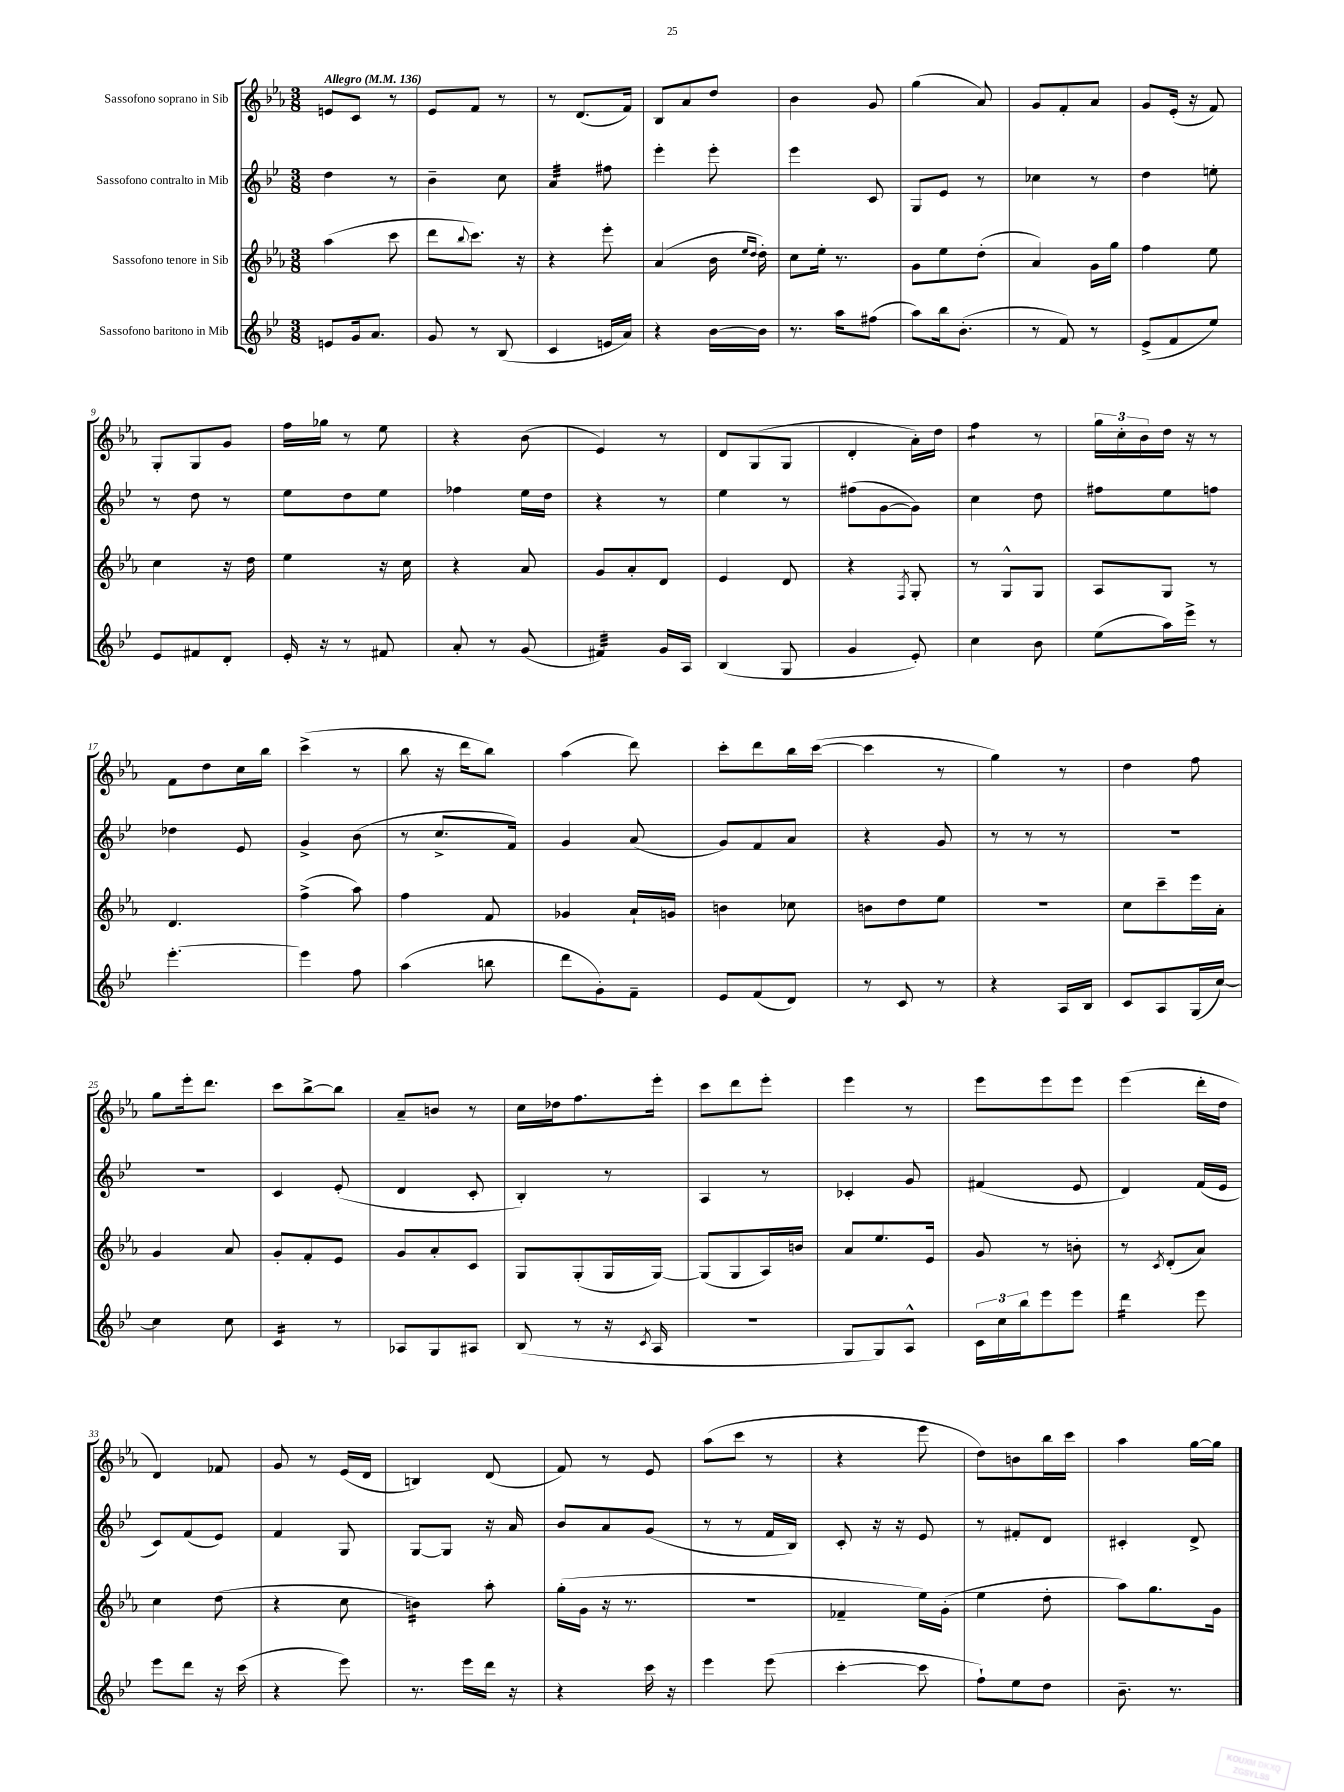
<<
\new StaffGroup <<
\new Staff = "s0" \with { instrumentName = "Sassofono soprano in Sib" } {
    \clef treble \key ees \major \numericTimeSignature \time 3/8 \tempo "Allegro" 4 = 136
    e'8 c'8 r8 |
    ees'8 f'8 r8 |
    r8 d'8.( f'16) |
    bes8 aes'8 d''8 |
    bes'4 g'8 |
    g''4( aes'8) |
    g'8 f'8-. aes'8 |
    g'8 ees'16-.( r16 f'8) |
    g8-. g8 g'8 |
    f''16 ges''16 r8 ees''8 |
    r4 bes'8( |
    ees'4) r8 |
    d'8 g8( g8 |
    d'4-. aes'16-.) d''16 |
    f''4:8 r8 |
    \tuplet 3/2 { g''16 c''16-. bes'16 } d''16 r16 r8 |
    f'8 d''8 c''16 bes''16 |
    c'''4->( r8 |
    bes''8 r16 d'''16 bes''8) |
    aes''4( d'''8) |
    c'''8-. d'''8 bes''16 c'''16~( |
    c'''4 r8 |
    g''4) r8 |
    d''4 f''8 |
    g''8 ees'''16-. d'''8. |
    c'''8 bes''8~-> bes''8 |
    aes'8-- b'8 r8 |
    c''16 des''16 f''8. ees'''16-. |
    c'''8 d'''8 ees'''8-. |
    ees'''4 r8 |
    ees'''8 ees'''8 ees'''8 |
    ees'''4( d'''16-. d''16 |
    d'4) fes'8 |
    g'8 r8 ees'16( d'16 |
    b4) d'8( |
    f'8) r8 ees'8 |
    aes''8( c'''8 r8 |
    r4 ees'''8 |
    d''8) b'8 bes''16 c'''16 |
    aes''4 g''16~ g''16 \bar "|." |
}
\new Staff = "s1" \with { instrumentName = "Sassofono contralto in Mib" } {
    \clef treble \key bes \major \numericTimeSignature \time 3/8
    d''4 r8 |
    bes'4-- c''8 |
    a'4:32 fis''8 |
    ees'''4-. ees'''8-. |
    ees'''4 c'8 |
    g8 ees'8 r8 |
    ces''4 r8 |
    d''4 e''8-. |
    r8 d''8 r8 |
    ees''8 d''8 ees''8 |
    fes''4 ees''16 d''16 |
    r4 r8 |
    ees''4 r8 |
    fis''8( g'8~ g'8) |
    c''4 d''8 |
    fis''8 ees''8 f''8 |
    des''4 ees'8 |
    g'4-> bes'8( |
    r8 c''8.-> f'16) |
    g'4 a'8( |
    g'8) f'8 a'8 |
    r4 g'8 |
    r8 r8 r8 |
    R4. |
    R4. |
    c'4 ees'8-.( |
    d'4 c'8-. |
    bes4-.) r8 |
    a4 r8 |
    ces'4-. g'8 |
    fis'4( ees'8 |
    d'4) f'16( ees'16 |
    c'8) f'8( ees'8) |
    f'4 g8 |
    g8~ g8 r16 a'16 |
    bes'8 a'8 g'8( |
    r8 r8 f'16 bes16) |
    c'8-. r16 r16 ees'8 |
    r8 fis'8-. d'8 |
    cis'4-. d'8-> \bar "|." |
}
\new Staff = "s2" \with { instrumentName = "Sassofono tenore in Sib" } {
    \clef treble \key ees \major \numericTimeSignature \time 3/8
    aes''4( c'''8 |
    d'''8 \appoggiatura { bes''8 } c'''8.) r16 |
    r4 ees'''8-. |
    aes'4( bes'16 \grace { ees''16 d''16 } d''16-.) |
    c''8 ees''16-. r8. |
    g'8 ees''8 d''8-.( |
    aes'4) g'16 g''16 |
    f''4 ees''8 |
    c''4 r16 d''16 |
    ees''4 r16 c''16 |
    r4 aes'8 |
    g'8 aes'8-. d'8 |
    ees'4 d'8 |
    r4 \acciaccatura { f8 } g8-. |
    r8 g8-^ g8 |
    aes8 g8 r8 |
    d'4. |
    f''4->( aes''8) |
    f''4 f'8 |
    ges'4 aes'16-! g'16 |
    b'4 ces''8 |
    b'8 d''8 ees''8 |
    R4. |
    c''8 c'''8-- ees'''16 aes'16-. |
    g'4 aes'8 |
    g'8-. f'8-. ees'8 |
    g'8 aes'8-. c'8 |
    g8 g8-.( g16 g16~) |
    g8( g8 aes16) b'16 |
    aes'8 ees''8. ees'16 |
    g'8 r8 b'8-. |
    r8 \acciaccatura { c'8 } d'8-.( aes'8) |
    c''4 d''8( |
    r4 c''8 |
    b'4:16) aes''8-. |
    g''16-.( g'16 r16 r8. |
    R4. |
    fes'4-- ees''16) g'16-.( |
    ees''4 d''8-. |
    aes''8) g''8. g'16 \bar "|." |
}
\new Staff = "s3" \with { instrumentName = "Sassofono baritono in Mib" } {
    \clef treble \key bes \major \numericTimeSignature \time 3/8
    e'8 g'16 a'8. |
    g'8 r8 bes8( |
    c'4 e'16 a'16) |
    r4 bes'16~ bes'16 |
    r8. a''16 fis''8( |
    a''8) bes''16 bes'8.-.( |
    r8 f'8) r8 |
    ees'8->( f'8 ees''8) |
    ees'8 fis'8 d'8-. |
    ees'16-. r16 r8 fis'8 |
    a'8-. r8 g'8( |
    fis'4:32) g'16 a16 |
    bes4( g8 |
    g'4 ees'8-.) |
    c''4 bes'8 |
    ees''8( a''16) ees'''16-> r8 |
    ees'''4.~-. |
    ees'''4 f''8 |
    a''4( b''8 |
    d'''8 g'8-.) f'8-- |
    ees'8 f'8( d'8) |
    r8 c'8 r8 |
    r4 a16 bes16 |
    c'8 a8 g16( c''16~) |
    c''4 c''8 |
    c'4:16 r8 |
    aes8 g8 ais8 |
    bes8( r8 r16 \acciaccatura { c'8 } a16 |
    R4. |
    g8 g8) a8-^ |
    \tuplet 3/2 { c'16 c''16 bes''16 } ees'''8 ees'''8 |
    d'''4:16 ees'''8 |
    ees'''8 d'''8 r16 c'''16( |
    r4 ees'''8) |
    r8. ees'''16 d'''16 r16 |
    r4 c'''16 r16 |
    ees'''4 ees'''8( |
    c'''4~-. c'''8 |
    f''8-!) ees''8 d''8 |
    bes'8.-- r8. \bar "|." |
}
>>
>>
